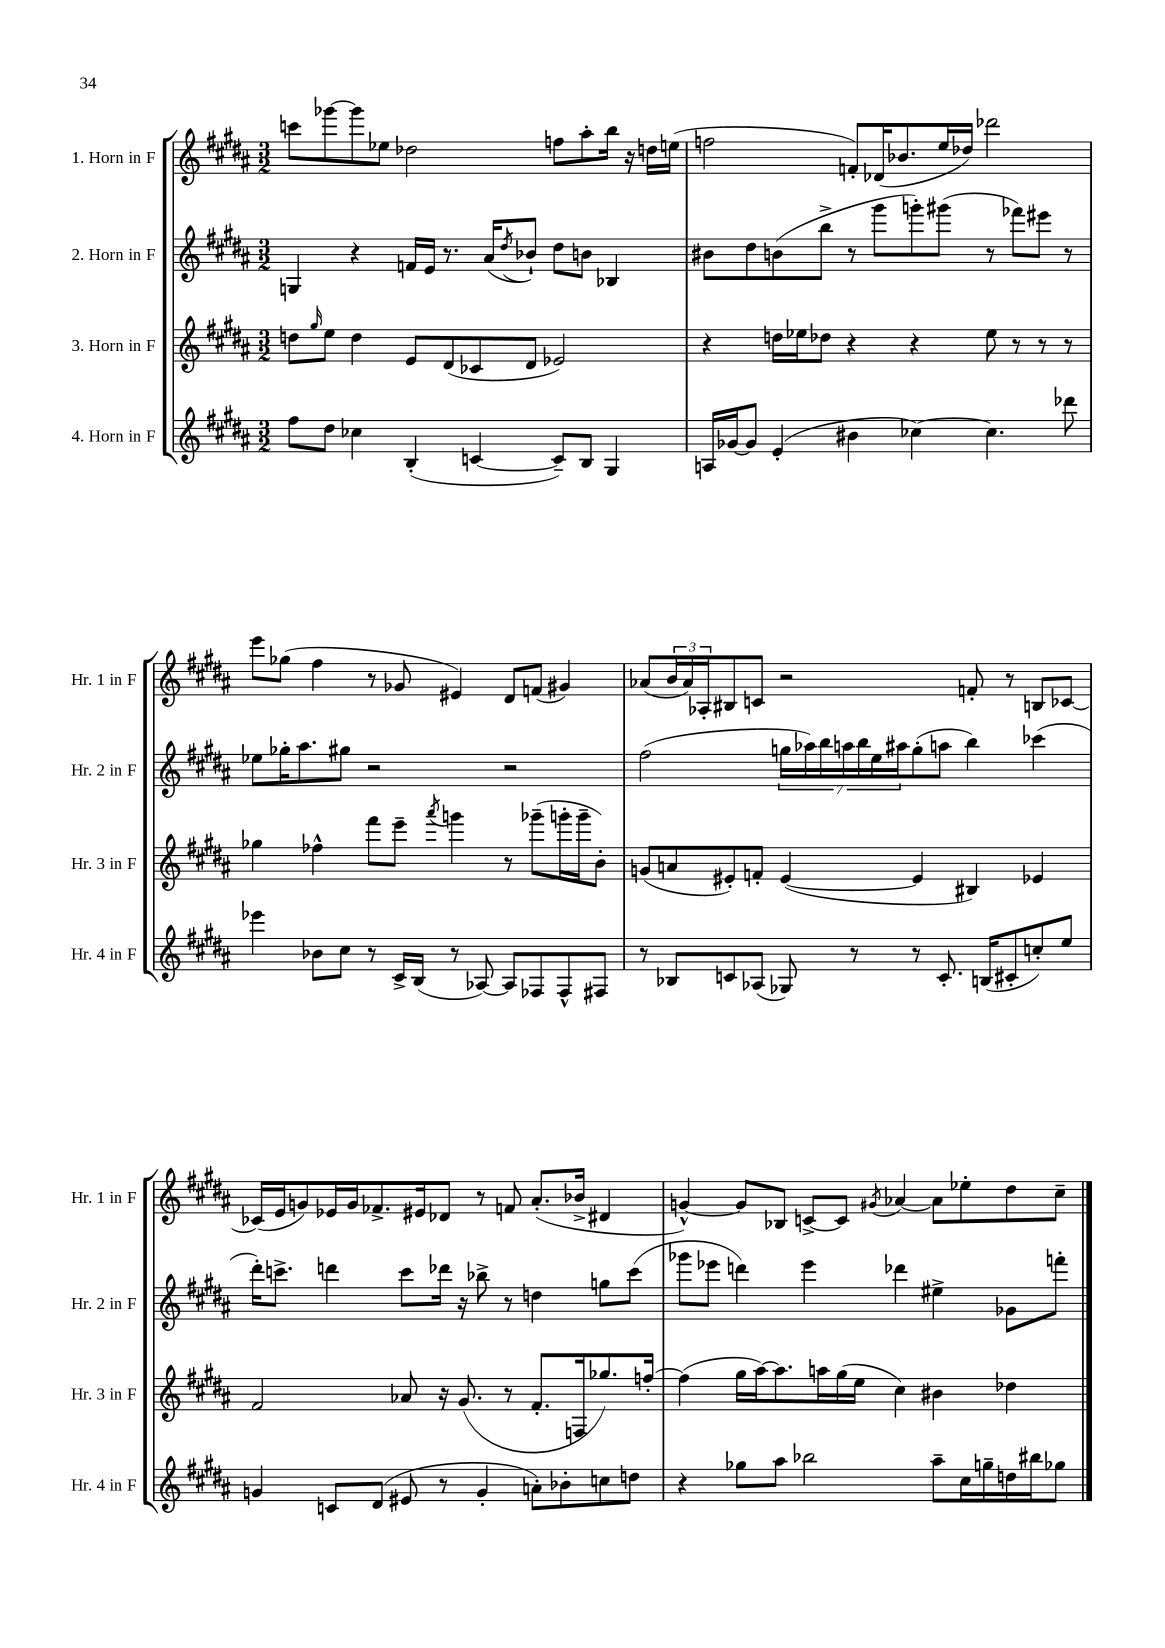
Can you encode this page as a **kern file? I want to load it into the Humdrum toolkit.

**kern	**kern	**kern	**kern
*part4	*part3	*part2	*part1
*staff4	*staff3	*staff2	*staff1
*I"4. Horn in F	*I"3. Horn in F	*I"2. Horn in F	*I"1. Horn in F
*I'Hr. 4 in F	*I'Hr. 3 in F	*I'Hr. 2 in F	*I'Hr. 1 in F
*clefG2	*clefG2	*clefG2	*clefG2
*k[f#c#g#d#a#]	*k[f#c#g#d#a#]	*k[f#c#g#d#a#]	*k[f#c#g#d#a#]
*M3/2	*M3/2	*M3/2	*M3/2
=23	=23	=23	=23
8ff#\L	8ddn\L	4Gn/	8cccn\L
.	16qqgg#/	.	.
8dd#\J	8ee\J	.	[8ggg-X\
4cc-X\	4dd\	4r	8ggg-\]
.	.	.	8ee-X\J
(4B'/	8e/L	16fn/LL	2dd-X\
.	.	16e/JJ	.
.	(8d#/	8.r	.
[4cn/	8c-X/	.	.
.	.	(16a#/KL	.
.	.	8qdd#/	.
.	8d#/J	8b-X`/J)	.
8c~/L])	2e-X/)	8dd#\L	8ffn\L
8B/J	.	8bn\J	8aa#'\
4G#/	.	4B-X/	16bb\Jk
.	.	.	16r
.	.	.	16ddn\LL
.	.	.	(16een\JJ
=24	=24	=24	=24
16An/LL	4r	8b#X\L	2ffn\
[16g-X/J	.	.	.
8g-/J]	.	8dd#\	.
(4e'/	16ddn\LL	(8bn\	.
.	16ee-X\J	.	.
.	8dd-X\J	8bb^\J	.
4b#X\	4r	8r	8fn'/L)
.	.	8ggg#\L	(16d-X/K
.	.	.	8.b-X/
[4cc-X\)	4r	8gggn'\)	.
.	.	(8ggg#X\J	16ee/L
.	.	.	16dd-X/JJ)
4.cc-\]	8ee-\	8r	2ddd-X\
.	8r	8fff-X\L)	.
.	8r	8eee#X\J	.
8ddd-X\	8r	8r	.
!!LO:LB:g=z
=25	=25	=25	=25
4eee-X\	4gg-X\	8ee-X\L	8eee\L
.	.	16gg-X'\K	(8gg-X\J
.	.	8.aa#\	.
8b-X\L	4ff-X^^\	.	4ff#\
8cc#\J	.	8gg#X\J	.
8r	8fff#\L	2r	8r
16c#^/LL	8eee~\J	.	8g-X/
(16B/JJ	.	.	.
.	8qaaa#/	.	.
8r	4gggn\	.	4e#X/)
[8A-X/)	.	.	.
8A-/L]	8r	2r	8d#/L
8F-X/	(8ggg-X~\L	.	(8fn/J
8F-^^/	16gggn'\L	.	4g#X/)
.	16ggg~\J	.	.
8F#X/J	8b'\J)	.	.
=26	=26	=26	=26
8r	(8gn/L	(2ff#\	(8a-X/L
8B-X/L	8an/	.	24b/L
.	.	.	24a-/)
.	.	.	24A-X'/J
8cn/	8e#X'/)	.	8B#X/
(8A-X/J	8fn'/J	.	8cn/J
8G-X/)	([4e#/	28ggn\LL	2r
.	.	28aa-X\)	.
.	.	28bb\	.
.	.	28aan\	.
8r	.	.	.
.	.	28bb\	.
.	.	28ee\	.
.	.	28aa#X\J	.
8r	4e#/]	(8gg'\	.
8.c'/	.	8aan\J	.
.	4B#X/)	4bb\)	8fn'/
(16Bn/KL	.	.	.
8c#X'/	.	.	8r
8ccn'/)	4e-X/	(4ccc-X\	8Bn/L
8ee/J	.	.	[8c-X/J
!!LO:LB:g=z
=27	=27	=27	=27
4gn/	2f#/	16ddd#'\KL)	(16c-X/LL]
.	.	8.cccn^\J	16e/J
.	.	.	8gn/)
8cn/L	.	4dddn\	16e-X/L
.	.	.	16g/J
(8d#/J	.	.	8.f-X^/
8e#X/	8a-X/	8ccc\L	.
.	.	.	16e#X/k
8r	16r	16ddd-X\Jk	8d-X/J
.	(8.g#/	16r	.
4g'/	.	8bb-X^\	8r
.	8r	8r	8fn/
8an'\L)	8.f#'/L	4ddn\	(8.a#'/L
8b-X'\	.	.	.
.	16Fn/k	.	16b-X^/Jk
8ccn\	8.gg-X/)	8ggn\L	4d#X/
8ddn\J	.	(8ccc\J	.
.	[16ffn'/Jk	.	.
=28	=28	=28	=28
4r	(4ff\]	8ggg-X\L	[4gn^^/)
.	.	8eee-X\J	.
8gg-X\L	16gg#\LL	4dddn\)	8g/L]
.	[16aa#\J)	.	.
8aa#\J	8.aa#\]	.	8B-X/J
2bb-X\	.	4eee-\	[8cn^/L
.	16aan\L	.	.
.	(16gg#\	.	8c/J]
.	16ee\JJ	.	.
.	.	.	8qg#X/
.	4cc#\)	4ddd-X\	[4a-X/
8aa#~\L	4b#X\	4ee#X^\	8a-\L]
16cc#\L	.	.	8ee-X'\
16ggn~\	.	.	.
16ddn\	4dd-X\	8g-X\L	8dd#\
16bb#X\J	.	.	.
8gg-X\J	.	8fffn'\J	8cc#~\J
==	==	==	==
*-	*-	*-	*-
